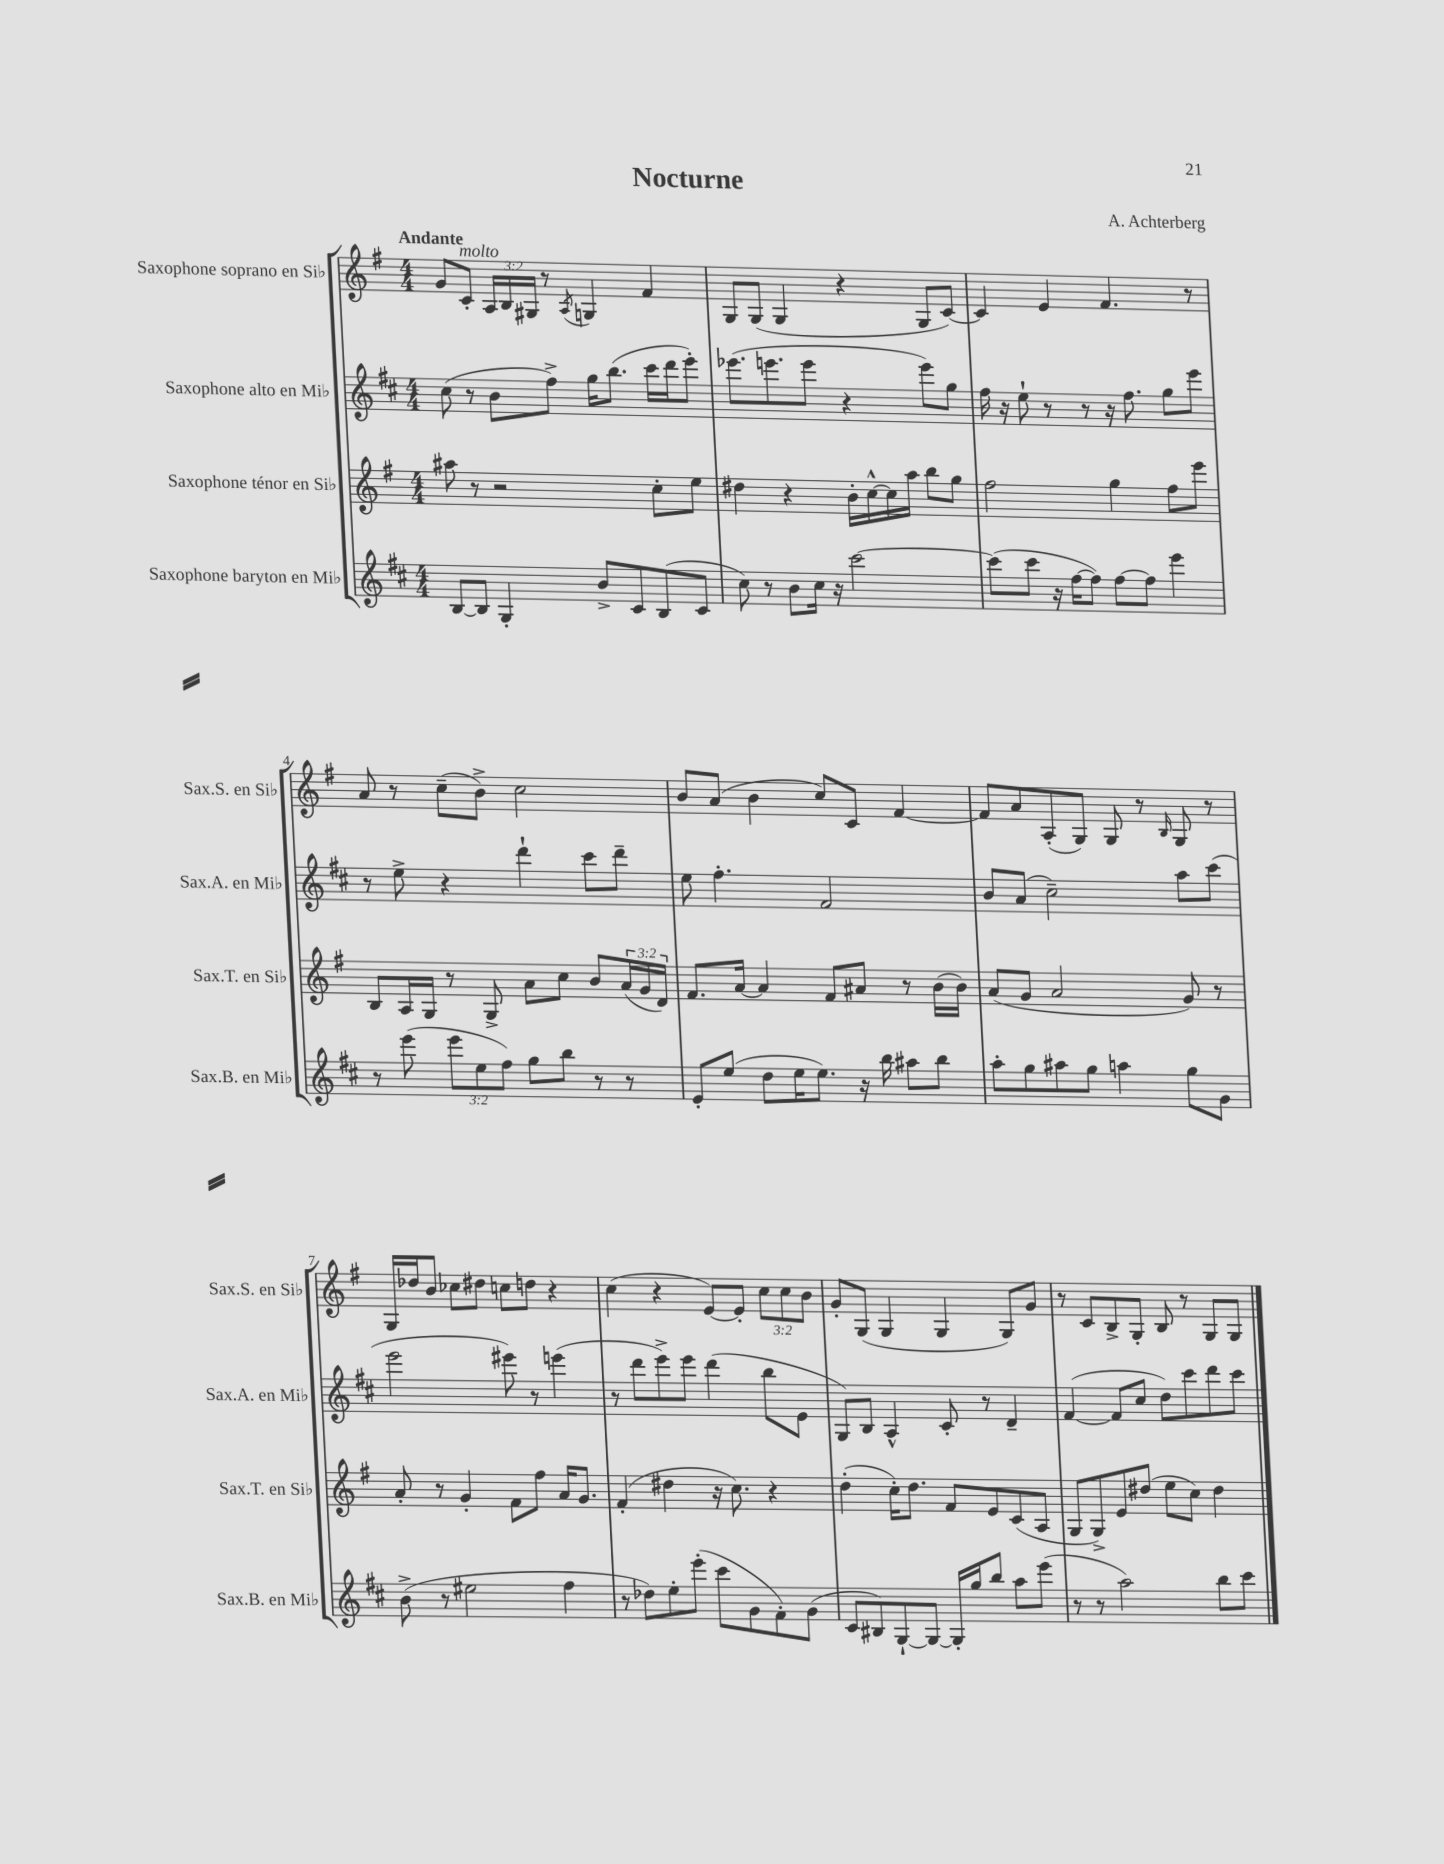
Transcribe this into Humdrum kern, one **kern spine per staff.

**kern	**kern	**kern	**kern
*part4	*part3	*part2	*part1
*staff4	*staff3	*staff2	*staff1
*I"Saxophone baryton en Mi♭	*I"Saxophone ténor en Si♭	*I"Saxophone alto en Mi♭	*I"Saxophone soprano en Si♭
*I'Sax.B. en Mi♭	*I'Sax.T. en Si♭	*I'Sax.A. en Mi♭	*I'Sax.S. en Si♭
*clefG2	*clefG2	*clefG2	*clefG2
*k[f#c#]	*k[f#]	*k[f#c#]	*k[f#]
*M4/4	*M4/4	*M4/4	*M4/4
=1	=1	=1	=1
!	!	!	!LO:TX:a:B:t=Andante
[8B/L	8aa#X\	(8cc#\	8g/L
!	!	!	!LO:TX:a:i:t=molto
8B/J]	8r	8r	8c'/J
4G'/	2r	8b\L	24A/LL
.	.	.	24B/
.	.	.	24G#X/JJ
.	.	8ff#^\J)	8r
.	.	.	8qA/
8b^/L	.	16gg\KL	4Gn/
.	.	(8.bb\J	.
8c#/	.	.	.
(8B/	8cc'\L	16ccc#\LL	4f#/
.	.	16ddd\J	.
8c#/J	8ee\J	8eee'\J)	.
=2	=2	=2	=2
8cc#\)	4dd#X\	(8.eee-X\L	8G/L
8r	.	.	(8G/J
.	.	8.eeen\	.
8b\L	4r	.	4G/
16cc#\Jk	.	8eee\J	.
16r	.	.	.
[2ccc#\	16b'\LL	4r	4r
.	[16cc^^\	.	.
.	16cc\]	.	.
.	16aa\JJ	.	.
.	8bb\L	8eee\L)	8G/L
.	8gg\J	8gg\J	[8c/J)
=3	=3	=3	=3
(8ccc#\L]	2ff#\	16ff#\	4c/]
.	.	16r	.
8ccc#\J	.	8ee`\	.
16r	.	8r	4e/
[16ff#\KL	.	.	.
8ff#\J])	.	8r	.
[8ff#\L	4gg\	16r	4.f#/
.	.	8.ff#\	.
8ff#\J]	.	.	.
4eee\	8ff#\L	8gg\L	.
.	8eee\J	8eee\J	8r
!!LO:LB:g=z
=4	=4	=4	=4
8r	8B/L	8r	8a/
(8eee\	16A/L	8ee^\	8r
.	16G/JJ	.	.
12eee\L	8r	4r	(8cc~\L
12ee\	.	.	.
.	8G^/	.	8b^\J)
12ff#\J)	.	.	.
8gg\L	8a\L	4ddd`\	2cc\
8bb\J	8cc\J	.	.
8r	8b/L	8ccc#\L	.
8r	(24a/L	8ddd~\J	.
.	24g/	.	.
.	24d/JJ)	.	.
=5	=5	=5	=5
8e'/L	8.f#/L	8ee\	8b/L
(8ee/J	.	4.ff#'\	(8a/J
.	[16a/Jk	.	.
8dd\L	4a/]	.	4b\
16ee\K	.	.	.
8.ee\J)	.	.	.
.	8f#/L	2f#/	8cc/L)
16r	8a#X/J	.	8c/J
16bb\	.	.	.
8aa#X\L	8r	.	[4f#/
8bb\J	(16b\LL	.	.
.	16b\JJ)	.	.
=6	=6	=6	=6
8aa'\L	(8a/L	8b/L	8f#/L]
8gg\	8g/J	(8a/J	8a/
8aa#X\	2a/	2cc#~\)	(8A'/
8gg\J	.	.	8G/J)
4aan\	.	.	8G/
.	.	.	8r
.	.	.	16qqB/
8gg\L	8g/)	8aa\L	8G/
8g\J	8r	(8ccc#\J	8r
!!LO:LB:g=z
=7	=7	=7	=7
(8b^\	8a'/	2eee\	16G/LL
.	.	.	16dd-X/J
8r	8r	.	8b/J
2ee#X\	4g'/	.	8cc-X\L
.	.	.	8dd#X\J
.	8f#\L	8eee#X\)	8ccn\L
.	8ff#\J	8r	8ddn\J
4ff#\	16a/KL	(4eeen\	4r
.	8.g/J	.	.
=8	=8	=8	=8
8r	(4f#'/	8r	(4cc\
8dd-X\L)	.	8ddd\L	.
8ee'\	4dd#X\	8eee^\)	4r
(8eee'\J	.	8eee\J	.
8ccc#\L	16r	(4ddd\	[8e/L)
.	8.cc\)	.	.
8g\	.	.	8e'/J]
8f#'\)	4r	8bb\L	12cc\L
.	.	.	12cc\
(8g\J	.	8e\J	.
.	.	.	12b\J
=9	=9	=9	=9
8c#/L	(4dd'\	8G/L)	8g'/L
8B#X/)	.	8B/J	(8G/J
[8G`/	16cc'\KL)	4A^^/	4G/
.	8.dd\J	.	.
8G/J_	.	.	.
16G'/LL]	8f#/L	8c#'/	4G/
16gg/J	.	.	.
8bb/J	8e/	8r	.
8aa\L	(8c/	4d~/	8G/L)
(8eee\J	8A/J	.	8g/J
=10	=10	=10	=10
8r	8G/L	([4f#/	8r
8r	8G^/)	.	8c/L
2aa\)	8e/	8f#/L]	8B^/
.	(8dd#X/J	8cc#/J	8G'/J
.	8ee\L	8dd\L)	8B/
.	8cc\J)	8ccc#\	8r
8bb\L	4dd#\	8ddd\	8G/L
8ccc#\J	.	8ccc#\J	8G/J
==	==	==	==
*-	*-	*-	*-
